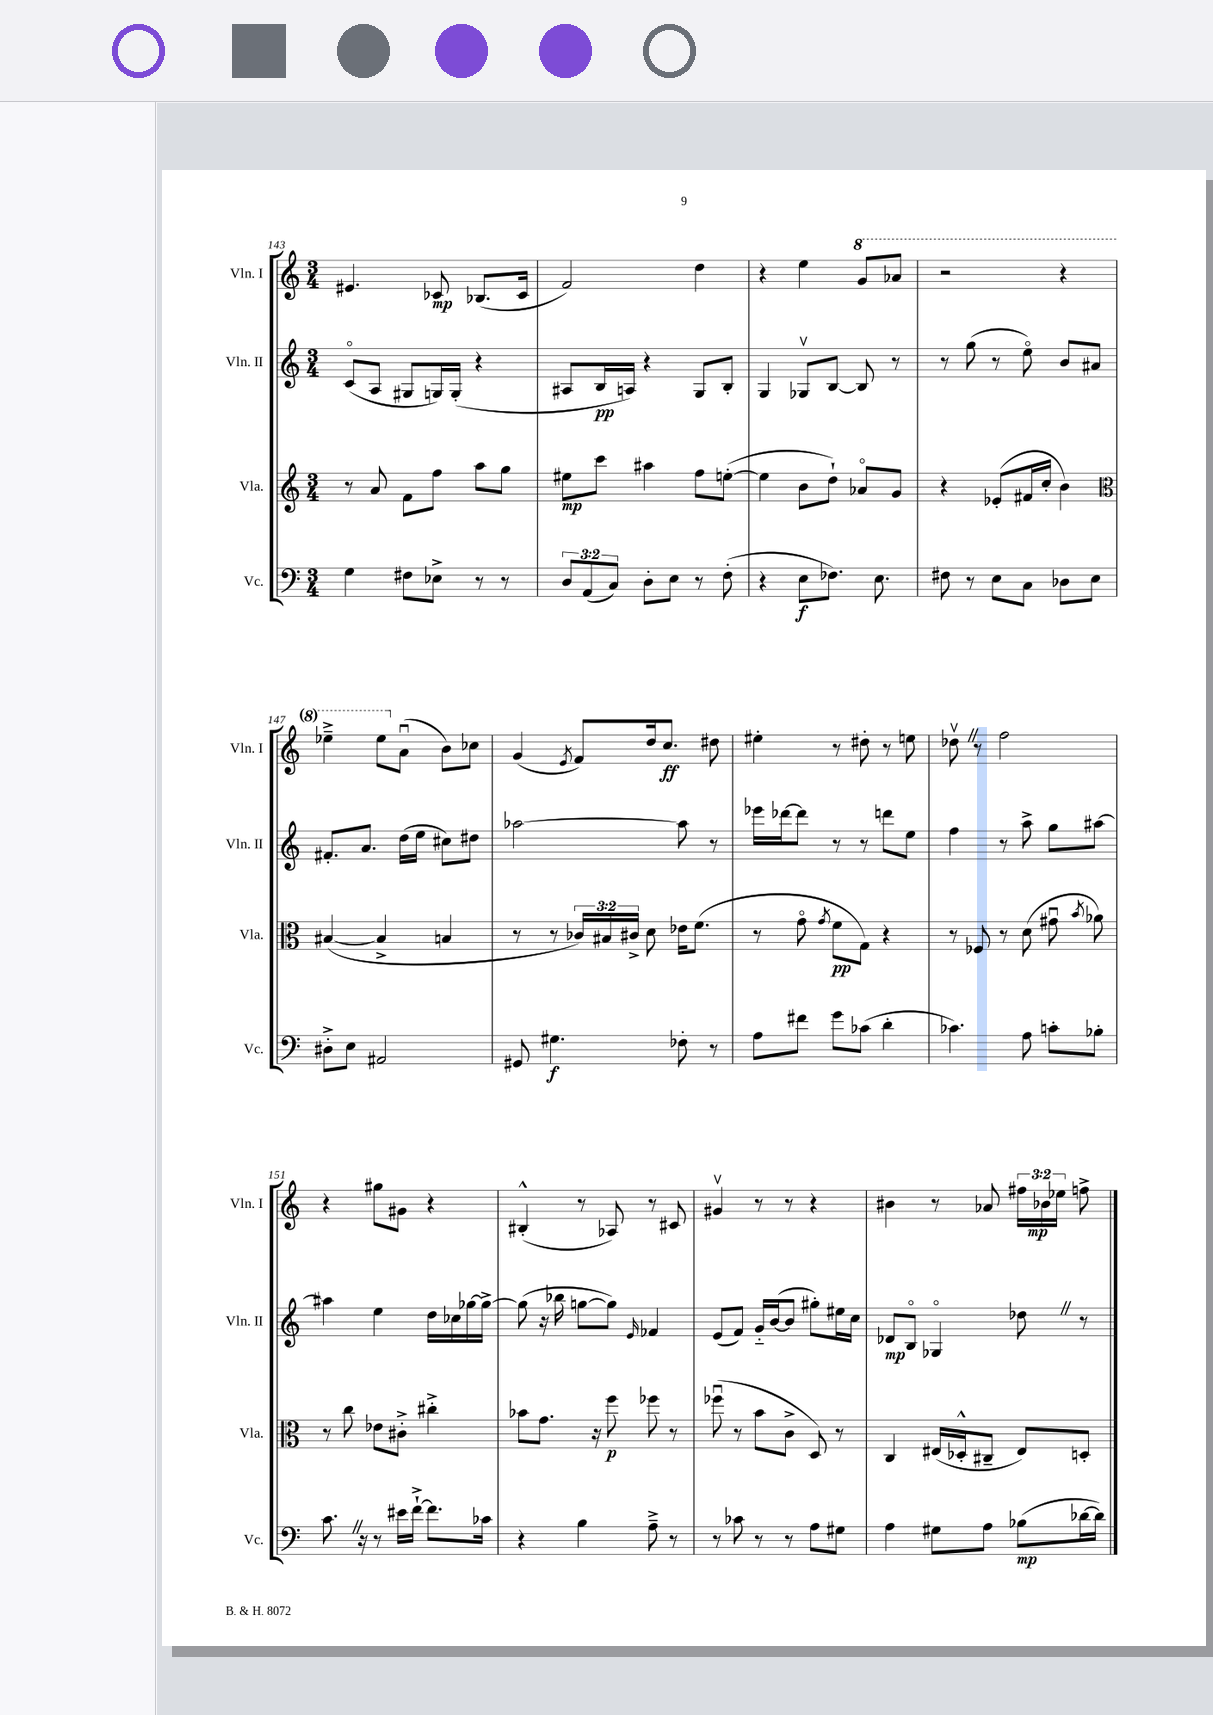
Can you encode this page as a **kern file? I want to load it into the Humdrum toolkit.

**kern	**dynam	**kern	**dynam	**kern	**dynam	**kern	**dynam
*part4	*part4	*part3	*part3	*part2	*part2	*part1	*part1
*staff4	*staff4	*staff3	*staff3	*staff2	*staff2	*staff1	*staff1
*I"Vc.	*	*I"Vla.	*	*I"Vln. II	*	*I"Vln. I	*
*I'Vc.	*	*I'Vla.	*	*I'Vln. II	*	*I'Vln. I	*
*clefF4	*	*clefG2	*	*clefG2	*	*clefG2	*
*k[]	*	*k[]	*	*k[]	*	*k[]	*
*M3/4	*	*M3/4	*	*M3/4	*	*M3/4	*
=143	=143	=143	=143	=143	=143	=143	=143
4G\	.	8r	.	(8c/L	.	4.e#X/	.
.	.	8a/	.	8A/J	.	.	.
8F#X\L	.	8f\L	.	8G#X/L	.	.	.
8E-X^\J	.	8ff\J	.	16Gn/L)	.	8c-X/	mp
.	.	.	.	(16G'/JJ	.	.	.
8r	.	8aa\L	.	4r	.	(8.B-X/L	.
8r	.	8gg\J	.	.	.	.	.
.	.	.	.	.	.	16c-/Jk	.
=144	=144	=144	=144	=144	=144	=144	=144
12D/L	.	8ee#X\L	mp	8A#X/L	.	2f/)	.
(12AA/	.	.	.	.	.	.	.
.	.	8ccc\J	.	16B/L	pp	.	.
12C/J)	.	.	.	.	.	.	.
.	.	.	.	16An/JJ)	.	.	.
8D'\L	.	4aa#X\	.	4r	.	.	.
8E\J	.	.	.	.	.	.	.
8r	.	8ff\L	.	8G/L	.	4dd\	.
(8F'\	.	([8een'\J	.	8B'/J	.	.	.
=145	=145	=145	=145	=145	=145	=145	=145
4r	.	4ee\]	.	4G/	.	4r	.
8E\L	f	8b\L	.	8G-Xv/L	.	4ee\	.
8.F-X\J)	.	8dd`\J)	.	[8B/J	.	.	.
*	*	*	*	*	*	*8va	*
.	.	8a-X/L	.	8B/]	.	8gg/L	.
8.E\	.	.	.	.	.	.	.
.	.	8g/J	.	8r	.	8aa-X/J	.
=146	=146	=146	=146	=146	=146	=146	=146
8F#X\	.	4r	.	8r	.	2r	.
8r	.	.	.	(8gg\	.	.	.
8E\L	.	(8e-X'/L	.	8r	.	.	.
8C\J	.	16f#X/L	.	8ee\)	.	.	.
.	.	16cc'/JJ	.	.	.	.	.
8D-X\L	.	4b\)	.	8b/L	.	4r	.
8E\J	.	.	.	8a#X/J	.	.	.
!!LO:LB:g=z
=147	=147	=147	=147	=147	=147	=147	=147
*	*	*clefC3	*	*	*	*	*
8D#X'^\L	.	([4B#X/	.	8.f#X'/L	.	4eee-X~^\	.
8E\J	.	.	.	.	.	.	.
.	.	.	.	8.a/J	.	.	.
2AA#X/	.	4B#^/]	.	.	.	8eee-\L	.
*	*	*	*	*	*	*X8va	*
.	.	.	.	(16dd\LL	.	(8au\J	.
.	.	.	.	16ee\JJ	.	.	.
.	.	4Bn/	.	8cc#X\L)	.	8b\L)	.
.	.	.	.	8dd#X\J	.	8cc-X\J	.
=148	=148	=148	=148	=148	=148	=148	=148
8GG#X/	.	8r	.	[2aa-X\	.	(4g/	.
4.G#X\	f	8r	.	.	.	.	.
.	.	.	.	.	.	8qe/	.
.	.	24c-X/LL)	.	.	.	8f/L)	.
.	.	24B#X/	.	.	.	.	.
.	.	24c#X^/JJ	.	.	.	.	.
.	.	8d\	.	.	.	16dd/k	.
.	.	.	.	.	.	8.cc/J	ff
8F-X'\	.	16e-X\KL	.	8aa-\]	.	.	.
.	.	(8.f\J	.	.	.	.	.
8r	.	.	.	8r	.	8dd#X\	.
=149	=149	=149	=149	=149	=149	=149	=149
8A\L	.	8r	.	16eee-X\LL	.	4ee#X'\	.
.	.	.	.	[16ddd-X\J	.	.	.
8f#X\J	.	8g\	.	8ddd-\J]	.	.	.
.	.	8qg/	.	.	.	.	.
8g\L	.	8f\L	pp	8r	.	8r	.
(8c-X\J	.	8G\J)	.	8r	.	8dd#X'\	.
4d'\	.	4r	.	8dddn\L	.	8r	.
.	.	.	.	8ee\J	.	8een\	.
=150	=150	=150	=150	=150	=150	=150	=150
4.c-X\)	.	8r	.	4ff\	.	8dd-XvZ\	.
.	.	8F-X/	.	.	.	8r	.
.	.	8r	.	8r	.	2ff\	.
8A\	.	(8d\	.	8aa^\	.	.	.
8cn'\L	.	8g#Xu\	.	8gg\L	.	.	.
.	.	8qb/	.	.	.	.	.
8B-X'\J	.	8a-X\)	.	[8aa#X\J	.	.	.
!!LO:LB:g=z
=151	=151	=151	=151	=151	=151	=151	=151
8.cZ\	.	8r	.	4aa#X\]	.	4r	.
.	.	8cc\	.	.	.	.	.
16r	.	.	.	.	.	.	.
8r	.	8e-X\L	.	4ee\	.	8gg#X\L	.
16e#X\LL	.	8c#X'^\J	.	.	.	8g#X\J	.
[16f`^\JJ	.	.	.	.	.	.	.
8.f\L]	.	4cc#X'^\	.	16dd\LL	.	4r	.
.	.	.	.	16cc-X\	.	.	.
.	.	.	.	[16gg-X\	.	.	.
16c-X\Jk	.	.	.	16gg-^\JJ_	.	.	.
=152	=152	=152	=152	=152	=152	=152	=152
4r	.	8b-X\L	.	(8gg-\]	.	(4B#X'^^/	.
.	.	8.g\J	.	16r	.	.	.
.	.	.	.	16bb-X\	.	.	.
4B\	.	.	.	[8ggn\L	.	8r	.
.	.	16r	.	.	.	.	.
.	.	8ff\	p	8gg\J])	.	8A-X/)	.
.	.	.	.	16qqe/	.	.	.
8A~^\	.	8ff-X\	.	4f-X/	.	8r	.
8r	.	8r	.	.	.	8c#X/	.
=153	=153	=153	=153	=153	=153	=153	=153
8r	.	(8ff-Xu\	.	(8e/L	.	4g#Xv/	.
8c-X\	.	8r	.	8f/J)	.	.	.
8r	.	8b\L	.	16g/LL	.	8r	.
.	.	.	.	([16b/J	.	.	.
8r	.	8c^\J	.	8b/J]	.	8r	.
8A\L	.	8D/)	.	8gg#X'\L)	.	4r	.
8G#X\J	.	8r	.	16ee#X\L	.	.	.
.	.	.	.	16cc\JJ	.	.	.
=154	=154	=154	=154	=154	=154	=154	=154
4A\	.	4C/	.	8d-X/L	mp	4b#X\	.
.	.	.	.	8B/J	.	.	.
8G#X\L	.	(16E#X/LL	.	4G-X/	.	8r	.
.	.	16D-X'^^/J	.	.	.	.	.
8A\J	.	8C#X~/J	.	.	.	8a-X/	.
(8B-X\L	mp	8E#/L)	.	8dd-XZ\	.	24ff#X\LL	.
.	.	.	.	.	.	24b-X\	mp
.	.	.	.	.	.	24ee-X\JJ	.
[16d-X\L	.	8Dn'/J	.	8r	.	8ffn^\	.
16d-\JJ])	.	.	.	.	.	.	.
==	==	==	==	==	==	==	==
*-	*-	*-	*-	*-	*-	*-	*-
